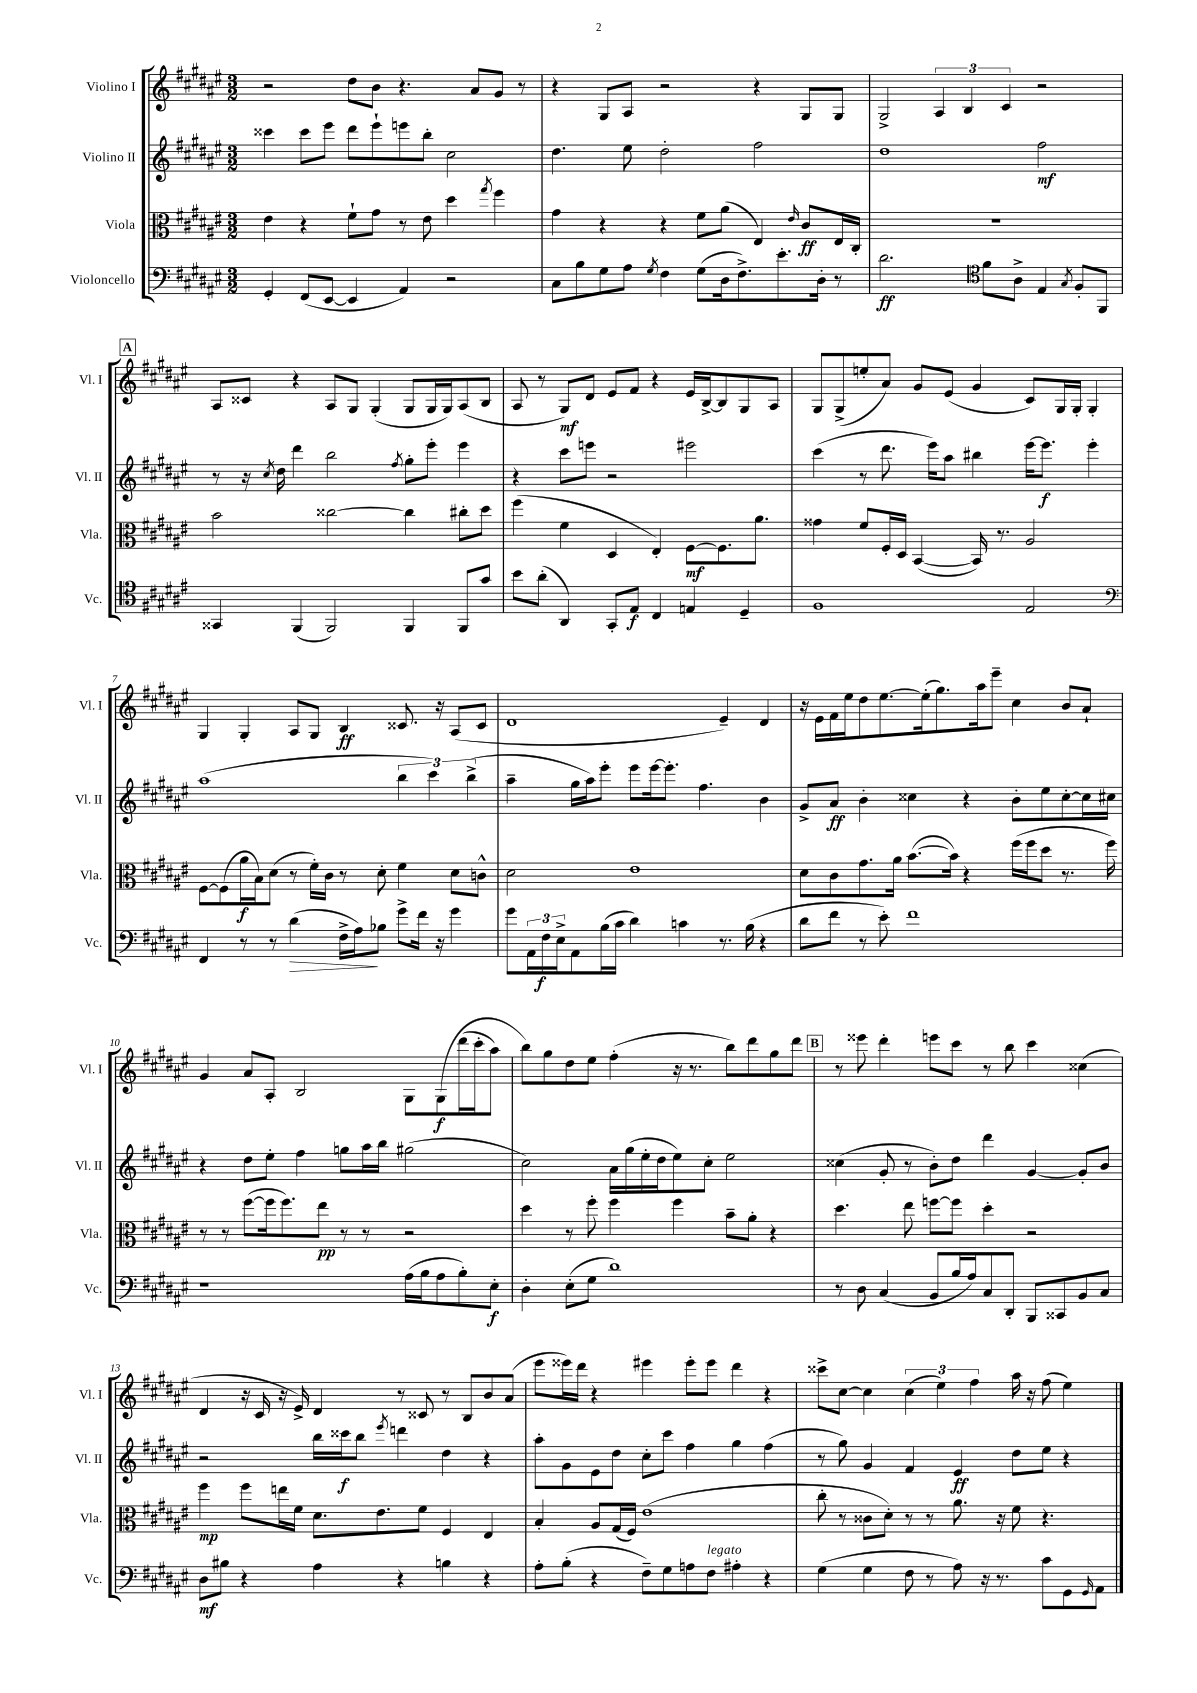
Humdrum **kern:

**kern	**kern	**kern	**kern
*staff4	*staff3	*staff2	*staff1
*clefF4	*clefC3	*clefG2	*clefG2
*k[f#c#g#d#a#e#]	*k[f#c#g#d#a#e#]	*k[f#c#g#d#a#e#]	*k[f#c#g#d#a#e#]
*M3/2	*M3/2	*M3/2	*M3/2
4GG#'/	4e#\	4ccc##\	2r
(8FF#/L	4r	8ccc##\L	.
[8EE#/J	.	8eee#\J	.
4EE#/]	8f#`\L	8ddd#\L	8dd#\L
.	8g#\J	8eee#`\	8b\J
4AA#/)	8r	8eee\	4.r
.	8e#\	8bb'\J	.
2r	4dd#\	2cc#\	.
.	.	.	8a#/L
.	8qgg#/	.	.
.	4ff#\	.	8g#/J
.	.	.	8r
=	=	=	=
8C#\L	4g#\	4.dd#\	4r
8B\	.	.	.
8G#\	4r	.	8G#/L
8A#\J	.	8ee#\	8A#/J
8qG#/	.	.	.
4F#\	4r	2dd#'\	2r
(8G#\L	8f#\L	.	.
16D#\k	(8a#\J	.	.
8.F#^\)	.	.	.
.	4E#/)	2ff#\	4r
8.e#'\	.	.	.
.	16qqe#/	.	.
.	8c#/L	.	8G#/L
16D#'\Jk	.	.	.
8r	16E#/L	.	8G#/J
.	16C#'/JJ	.	.
=	=	=	=
2.d#\	1.r	1dd#	2G#^/
.	.	.	6A#/
.	.	.	6B/
*clefC4	*	*	*
8f#\L	.	.	.
.	.	.	6c#/
8A#^\J	.	.	.
4E#/	.	2ff#\	2r
8qG#/	.	.	.
8F#'/L	.	.	.
8FF#/J	.	.	.
=	=	=	=
4GG##/	2b\	8r	8A#/L
.	.	16r	8c##/J
.	.	8qcc#/	.
.	.	16dd#\	.
(4FF#/	.	4ddd#\	4r
2FF#/)	[2cc##\	2bb\	8A#/L
.	.	.	8G#/J
.	.	.	(4G#'/
.	.	8qff#/	.
4FF#/	4cc##\]	8gg#'\L	8G#/L
.	.	8eee#'\J	16G#/L
.	.	.	16G#/J)
8FF#/L	8cc#'\L	4eee#\	(8A#/
8g#/J	8dd#\J	.	8B/J
=	=	=	=
8b\L	(4ff#\	4r	8A#/
(8a#'\J	.	.	8r
4AA#/)	4f#\	8ccc#\L	8G#/L)
.	.	8eee\J	8d#/J
8GG#'/L	4D#/	2r	8e#/L
8E#/J	.	.	8f#/J
4C#/	4E#'/)	.	4r
4E/	[8F#\L	2eee#\	16e#/LL
.	.	.	[16B^/J
.	8.F#\]	.	8B/]
4D#~/	.	.	8G#/
.	8.a#\J	.	.
.	.	.	8A#/J
=	=	=	=
1F#	4g##\	(4ccc#\	8G#/L
.	.	.	(8G#^/
.	8f#/L	8r	8ee'/
.	16F#'/L	8.ddd#\	8a#/J)
.	16D#/JJ	.	.
.	([4BB/	.	8g#/L
.	.	16eee#\LK)	.
.	.	8aa#\J	(8e#/J
.	16BB/])	4bb#\	4g#/
.	8.r	.	.
2E#/	2A#/	[16eee#\LK	8c#/L)
.	.	8.eee#\]J	.
.	.	.	16G#/L
.	.	.	16G#'/JJ
.	.	4eee#'\	4G#'/
=	=	=	=
*clefF4	*	*	*
4FF#/	[8F#\L	(1aa#	4G#/
.	(8F#\]	.	.
8r	16a#\L	.	4G#'/
.	16B\J)	.	.
8r	(8d#\J	.	.
(4d#\	8r	.	8A#/L
.	16f#'\LL)	.	8G#/J
.	16c#\JJ	.	.
16F#^\LL	8r	.	4B/
16A#\J)	.	.	.
8B-\J	8d#'\	.	.
8g#^\L	4f#\	6bb\	8.c##/
16f#\Jk	.	.	.
.	.	6ccc#\)	.
16r	.	.	16r
4g#\	8d#\L	.	(8A#/L
.	.	(6bb^\	.
.	8c^^\J	.	8c##/J
=	=	=	=
8g#\L	2d#\	4aa#~\	1d#
24AA#\L	.	.	.
24F#\	.	.	.
24E#^\J	.	.	.
8AA#\	.	16gg#\LL	.
.	.	16aa#\J)	.
(16B\L	.	8eee#'\J	.
16c#\JJ	.	.	.
4d#\)	1e#	8eee#\L	.
.	.	[16eee#\k	.
.	.	8.eee#'\]J	.
4c\	.	.	.
.	.	4.ff#\	.
8.r	.	.	4e#~/)
(16B\	.	.	.
4r	.	4b\	4d#/
=	=	=	=
8d#\L	8d#\L	8g#^/L	16r
.	.	.	16e#\LL
8f#\J	8c#\	8a#/J	16f#\
.	.	.	16ee#\J
8r	8.g#\	4b'\	8dd#\
8e#'\)	.	.	[8.ee#\
.	16a#\Jk	.	.
1f#	([8.b\L	4cc##\	.
.	.	.	(16ee#'\]k
.	.	.	8.gg#\)
.	16b\]Jk)	.	.
.	4r	4r	.
.	.	.	16aa#\k
.	.	.	8eee#~\J
.	(16ff#\LL	8b'\L	4cc#\
.	16ff#\J	.	.
.	8dd#\J	8ee#\	.
.	8.r	[8cc##'\	8b/L
.	.	16cc##\]L	8a#`/J
.	16ff#\)	16cc#\JJ	.
=	=	=	=
1r	8r	4r	4g#/
.	8r	.	.
.	([8ff#\L	8dd#\L	8a#/L
.	16ff#\]k	8ee#'\J	8A#'/J
.	8.ff#\)	.	.
.	.	4ff#\	2B/
.	8ee#\J	.	.
.	8r	8gg\L	.
.	8r	16aa#\L	.
.	.	16bb\JJ	.
(16A#\LL	2r	(2gg#\	8G#\L
16B\J	.	.	.
8A#\	.	.	&(8G#\
8B'\)	.	.	(16ddd#\L
.	.	.	16ccc#'\J
8E#'\J	.	.	8aa#\J)
=	=	=	=
4D#'\	4dd#\	2cc#\)	8bb\L&)
.	.	.	8gg#\
(8E#'\L	8r	.	8dd#\
8G#\J	8ff#'\	.	8ee#\J
1d#)	4ff#\	16a#\LL	(4ff#'\
.	.	(16gg#\	.
.	.	16ee#'\	.
.	.	16dd#\J	.
.	4ff#\	8ee#\)	16r
.	.	.	8.r
.	.	8cc#'\J	.
.	8b~\L	2ee#\	8bb\L)
.	8a#'\J	.	8ddd#\
.	4r	.	8gg#\
.	.	.	8ddd#\J
=	=	=	=
8r	4.dd#\	(4cc##\	8r
8D#\	.	.	8eee##\
(4C#/	.	8g#'/	4ddd#'\
.	8ee#\	8r	.
8BB/L	[8ff\L	8b'\L)	8eee\L
16B/L	8ff\]J	8dd#\J	8ccc#\J
16A#/J)	.	.	.
8C#/	4dd#'\	4ddd#\	8r
8DD#'/J	.	.	8bb\
8BBB/L	2r	[4g#/	4ccc#\
8CC##/	.	.	.
8BB/	.	8g#'/]L	(4cc##\
8C#/J	.	8b/J	.
=	=	=	=
8D#\L	4ff#\	2r	4d#/
8B#\J	.	.	.
4r	8ff#\L	.	16r
.	.	.	16c#/
.	16ee\L	.	16r
.	16f#\JJ	.	16e#^/)
4A#\	8.d#\L	16bb\LL	4d#/
.	.	16ccc##\J	.
.	.	8bb\J	.
.	8.e#\	.	.
.	.	8qeee#/	.
4r	.	4ddd\	8r
.	8f#\J	.	8c##/
4B\	4F#/	4dd#\	8r
.	.	.	8B/L
4r	4E#/	4r	8b/
.	.	.	(8a#/J
=	=	=	=
8A#'\L	4B'/	8aa#'\L	8eee#\L
(8B'\J	.	8g#\	16eee##\L)
.	.	.	16ddd#\JJ
4r	8A#/L	8e#\	4r
.	(16G#/L	8dd#\J	.
.	16F#/JJ)	.	.
8F#~\L)	(1e#	8cc#'\L	4eee#\
8G#\	.	8ccc#\J	.
8A\	.	4ff#\	8eee#'\L
8F#\J	.	.	8eee#\J
4A#'\	.	4gg#\	4ddd#\
4r	.	(4ff#\	4r
=	=	=	=
(4G#\	8cc#'\	8r	8ccc##^\L
.	8r	8gg#\)	[8cc#\J
4G#\	8c##\L	4g#/	4cc#\]
.	8d#'\J)	.	.
8F#\	8r	4f#/	(6cc#\
8r	8r	.	.
.	.	.	6ee#\)
8A#\)	8.a#\	4e#/	.
.	.	.	6ff#\
16r	.	.	.
8.r	16r	.	.
.	8f#\	8dd#\L	16aa#\
.	.	.	16r
8c#\L	4.r	8ee#\J	(8ff#\
8GG#\	.	4r	4ee#\)
16qqGG#/	.	.	.
8AA#\J	.	.	.
==	==	==	==
*-	*-	*-	*-
